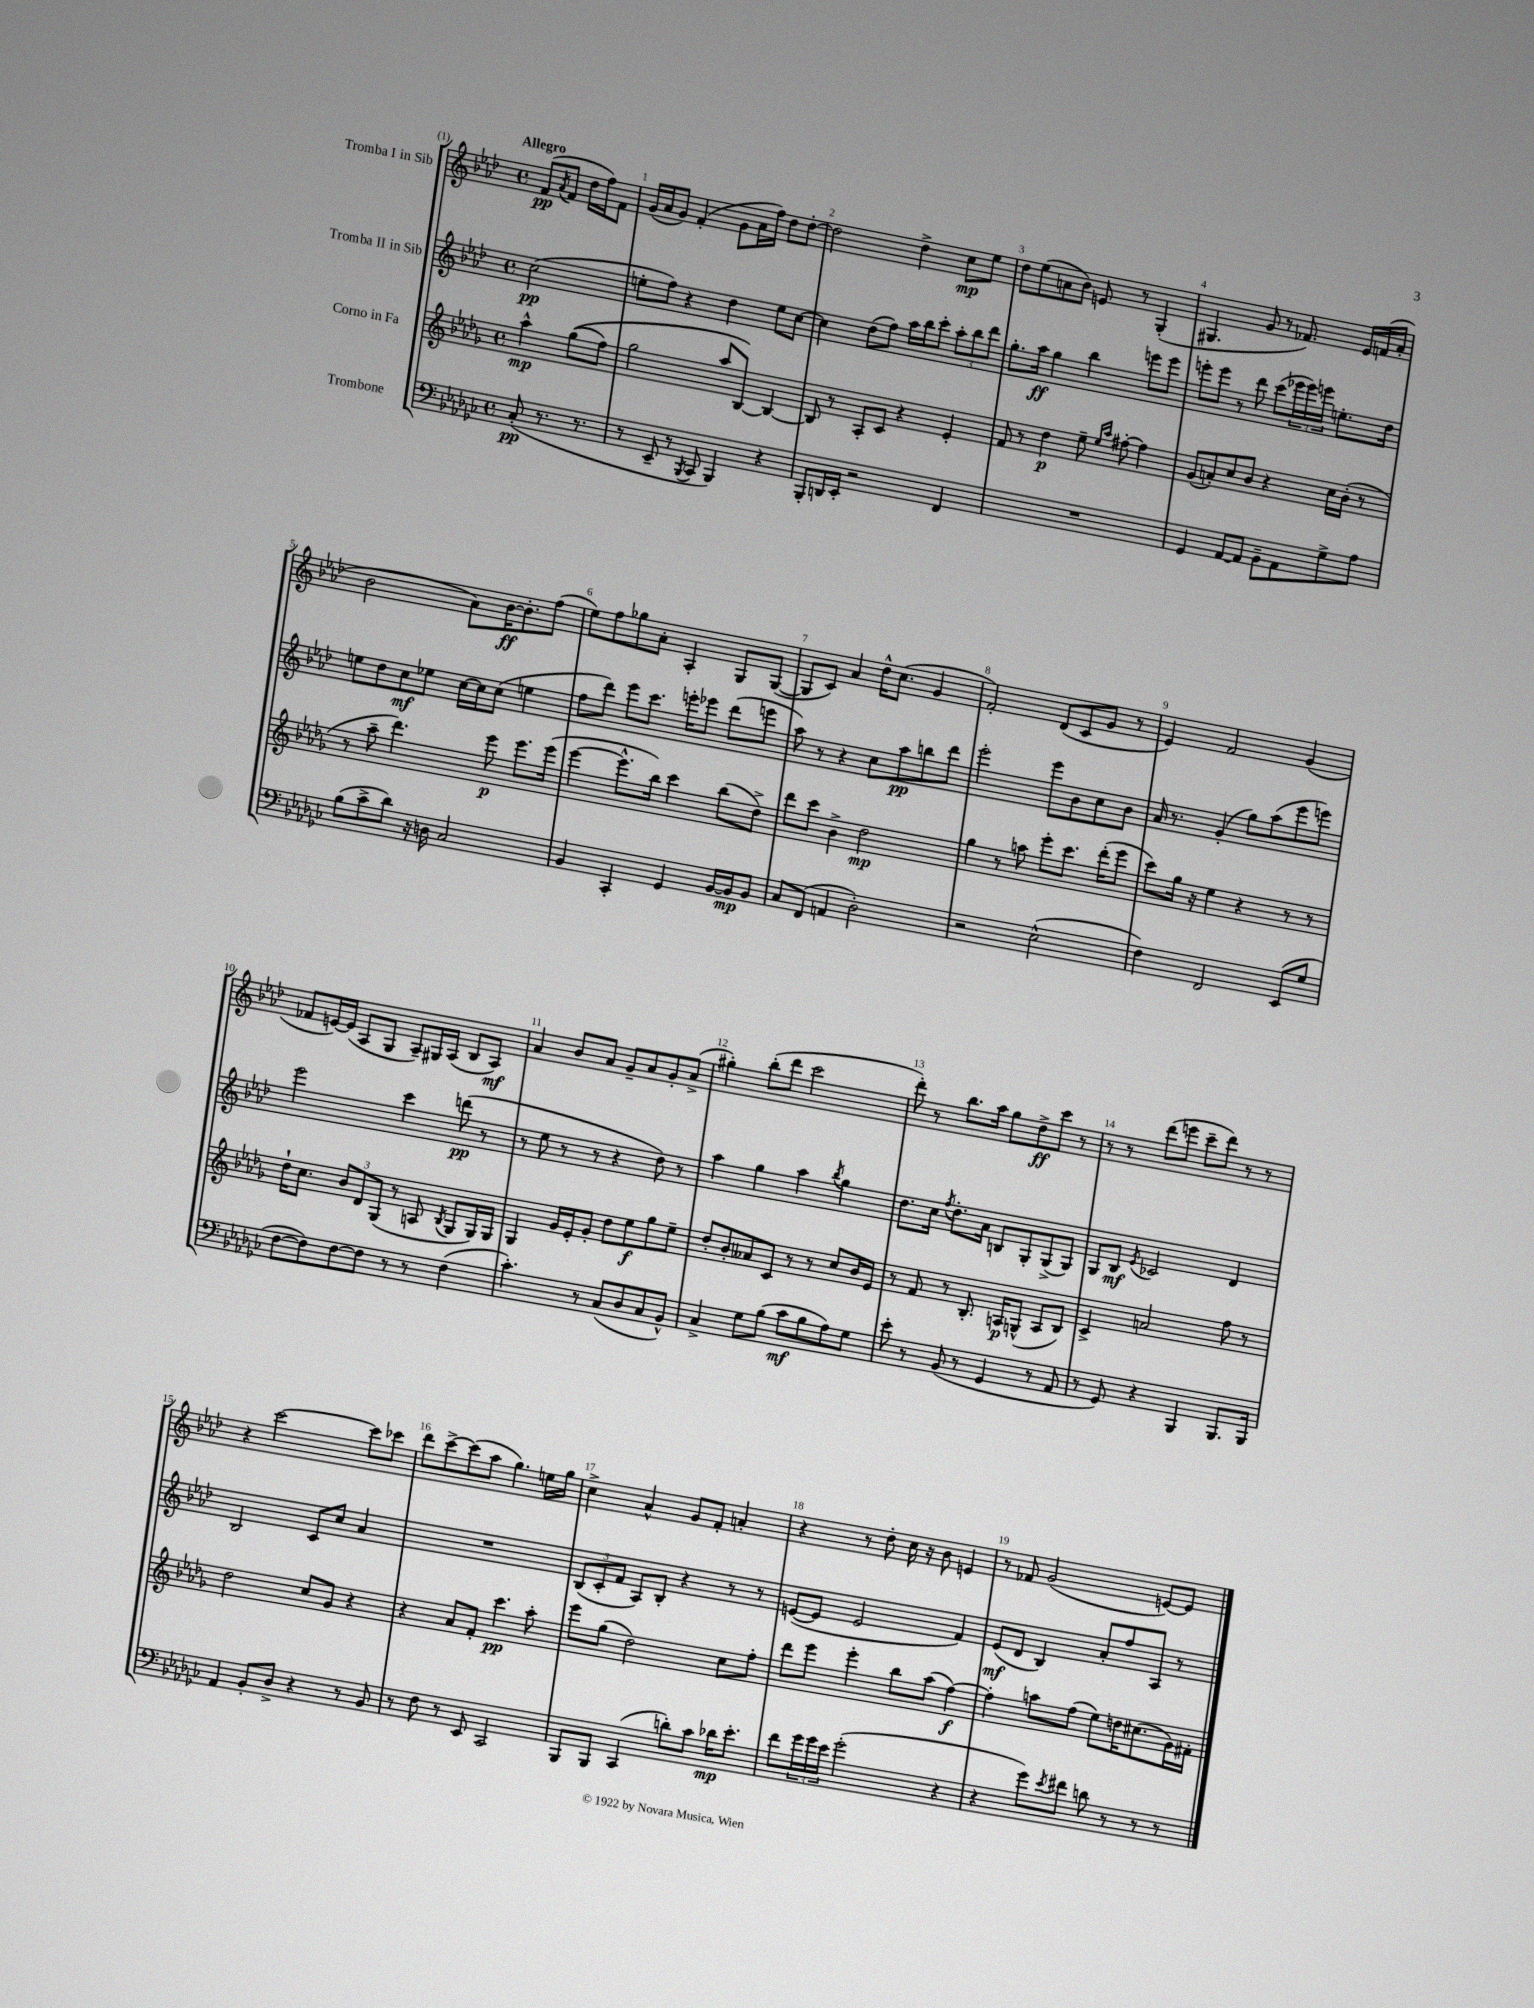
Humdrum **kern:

**kern	**kern	**kern	**kern
*staff4	*staff3	*staff2	*staff1
*clefF4	*clefG2	*clefG2	*clefG2
*k[b-e-a-d-g-c-]	*k[b-e-a-d-g-]	*k[b-e-a-d-]	*k[b-e-a-d-]
*M4/4	*M4/4	*M4/4	*M4/4
*met(c)	*met(c)	*met(c)	*met(c)
(8C-'	4aa-^^	(2cc	(8f
.	.	.	8qa-
8.r	.	.	8f
.	&((8gg-	.	16dd-
8.r	.	.	16ff)
.	8ff)	.	8f
=	=	=	=
8r	2gg-	8ee'	(16g
.	.	.	16a-
8EE-~	.	8ff)	8g)
8r	.	4r	(4f'
8qBBB-	.	.	.
8CC-	.	.	.
4BBB-)	8aa-	4dd-	8g
.	[8B-&)	.	16a-
.	.	.	16ff)
4r	4B-_	8ee	8dd-
.	.	[8cc	[8dd-'
=	=	=	=
8BBB-'	8B-]	4cc]	2dd-]
16DD	8r	.	.
16EE-'	.	.	.
2r	8A-'	(8dd-	.
.	8c	8ff)	.
.	4r	16aa-	4dd-^
.	.	16bb-	.
.	.	8ccc'	.
4FF	4e-'	12aa-'	8cc
.	.	12bb-	.
.	.	.	8ee-
.	.	12ddd-	.
=	=	=	=
1r	8f	8.gg'	8dd-
.	8r	.	(8ee-
.	.	16aa-	.
.	4dd-	4gg	8a
.	.	.	8b-)
.	8ee-~	4bb-	8e
.	16qqee-	.	.
.	16qqaa-	.	.
.	[8ff#'	.	8r
.	4ff#]	8eee	(4G'
.	.	8eee	.
=	=	=	=
4GG-	(8g-	8eee'	4.G#
.	8a')	8eee	.
[8AA-	8cc	8r	.
8AA-]	8b-	8ddd-	8g
8BB-~	4r	(8ccc	8r
8AA-	.	24eee-	8.f-)
.	.	24eee-)	.
.	.	24eee	.
8G-^	16cc	8.ee'	.
.	(16b-'	.	16e-
8A-	8r	.	(16f
.	.	16dd-	16a-'
=	=	=	=
(8B-	8r	8ee	2b-
8c-^	8aa-~	8dd-	.
8d-)	4.ddd-)	8cc	.
16r	.	8ee-	.
16D	.	.	.
2C-	.	[16cc	8a-)
.	.	16cc]	.
.	8eee-	(8cc	[16b-
.	.	.	8.b-']
.	8.eee-	4ee	.
.	.	.	(8ff
.	(16eee-	.	.
=	=	=	=
4BB-	[4eee-	8ff	8ee-)
.	.	8ddd-)	8ff
4CC-'	8.eee-^^]	8eee-	8gg-
.	.	8.ccc	8a-'
.	16bb-)	.	.
4GG-	4ccc	.	4A-'
.	.	16eee'	.
.	.	8eee-	.
[16BB-	(8bb-	(8ddd-	8G
16BB-]	.	.	.
8BB-	8dd-^)	8eee	([8G
=	=	=	=
8C-	8ddd-	8aa-)	8G]
(8FF	8ccc	8r	8c)
4AA	4b-^	4r	4a-
2D-')	2dd-	8cc	16dd-^^
.	.	.	(8.cc
.	.	8aa-	.
.	.	8bb	4g
.	.	8ddd-	.
=	=	=	=
2r	4gg-	2eee-'	2f')
.	8r	.	.
.	8aa	.	.
(2E-^^	8eee-'	8eee-	(8d-
.	8.ccc	8b-	8c
.	.	8cc	8g
.	(16ddd-'	.	.
.	8eee-	8b-	8r
=	=	=	=
4F)	8ccc)	16a-	4e-)
.	.	8.r	.
.	16gg-	.	.
.	16r	.	.
2FF	4ee-	(4g'	2f
.	4r	8gg)	.
.	.	(8aa-	.
(8EE-	8r	8eee-	(4g
8G-	8r	8eee)	.
=	=	=	=
[8F	16dd-`	2eee-	8f-
.	8.cc	.	.
8F])	.	.	[16e)
.	.	.	(16e]
[8F	12b-	.	8A-
.	12d-	.	.
8F]	.	.	8G
.	(12G-	.	.
8r	8r	4ccc	8A-~)
8r	8A	.	16G#
.	.	.	(16A-
.	8qB-	.	.
(4F	8G-	(8ddd	8B-
.	16G-)	8r	8A-)
.	16G-	.	.
=	=	=	=
4.c-')	4G-	8r	4a-
.	.	8ee-	.
.	16g-	8r	8b-
.	16e-'	.	.
8r	8g-'	8r	8a-
(8C-	8dd-	4r	8g~
8D-	8ee-	.	8a-
8C-	8gg-	8dd-)	8g'
8BB-^^)	8ee-~	8r	(8a-^
=	=	=	=
4C-^	8dd-'	4aa-	4gg#')
.	8b-'	.	.
8G-	8a--	4gg	(8bb-'
(8B-	8c	.	8ddd-
8c-	8r	4aa-	2ccc
8B-	8r	.	.
.	.	8qbb-	.
8A-)	8cc	4gg	.
8G-	16b-	.	.
.	16e-	.	.
=	=	=	=
8e-'	8r	8.dd-	8ddd-')
8r	8f	.	8r
.	.	16cc	.
.	.	8qff	.
(8BB-	8r	8.dd-'	8.bb-
8r	8.B-'	.	.
.	.	16a-	16aa-
4GG-	.	8B	8gg
.	16A	.	.
.	(8G^^	8G'	8dd-^
8r	8A	(8G^	8ccc
8AA-	8B-)	8G)	8r
=	=	=	=
8r	4c^	8G	8r
8GG-)	.	8B-	8r
.	.	8qe-	.
4r	2a	2c-	(8ddd-
.	.	.	8eee
4BBB-	.	.	8ccc~
.	.	.	8ddd-)
8.BBB-	8ff	4d-	8r
.	8r	.	8r
16BBB-	.	.	.
=	=	=	=
4AA-	2dd-	2B-	4r
8BB-'	.	.	[2ccc
8D-^	.	.	.
4r	8cc	8c	.
.	8g-	8cc	.
8r	4r	4a-	8ccc]
8BB-	.	.	8ccc-
=	=	=	=
8r	4r	1r	8ddd-
8F	.	.	[8ccc^
8r	8a-	.	(8ccc]
8EE-	8f'	.	8aa-
2CC-	4.ccc	.	4.gg)
.	8aa-'	.	16ee
.	.	.	16gg
=	=	=	=
8BBB-	8eee-	(12B-	4cc^
.	.	12c'	.
8BBB-	(8gg-	.	.
.	.	12f	.
(4CC-	2dd-)	8A-)	4a-^^
.	.	8B-'	.
8d')	.	4r	8g
8c-	.	.	8f'
16d-	8cc	8r	4a'
8.e-'	.	.	.
.	8ff'	8r	.
=	=	=	=
8f	8ddd-	([8e	4r
24g-	8eee-	8e]	.
24g-	.	.	.
24e-	.	.	.
(2g-'	4eee-'	2e	8r
.	.	.	8dd-'
.	8bb-	.	16cc
.	.	.	16r
.	(8aa-	.	8b-
4r	[4ff)	4f)	4e
=	=	=	=
4r	4ff']	(8e-	8r
.	.	8d-	8f-
8g-)	8aa	4B-)	(2g
8qe-	.	.	.
8f#	(8ff	.	.
8d	8ee-)	8a-'	.
8r	16dd	8ff	.
.	(8.cc#	.	.
8r	.	8A-	[8e)
8r	16g-)	8r	8e]
.	16f#'	.	.
==	==	==	==
*-	*-	*-	*-
